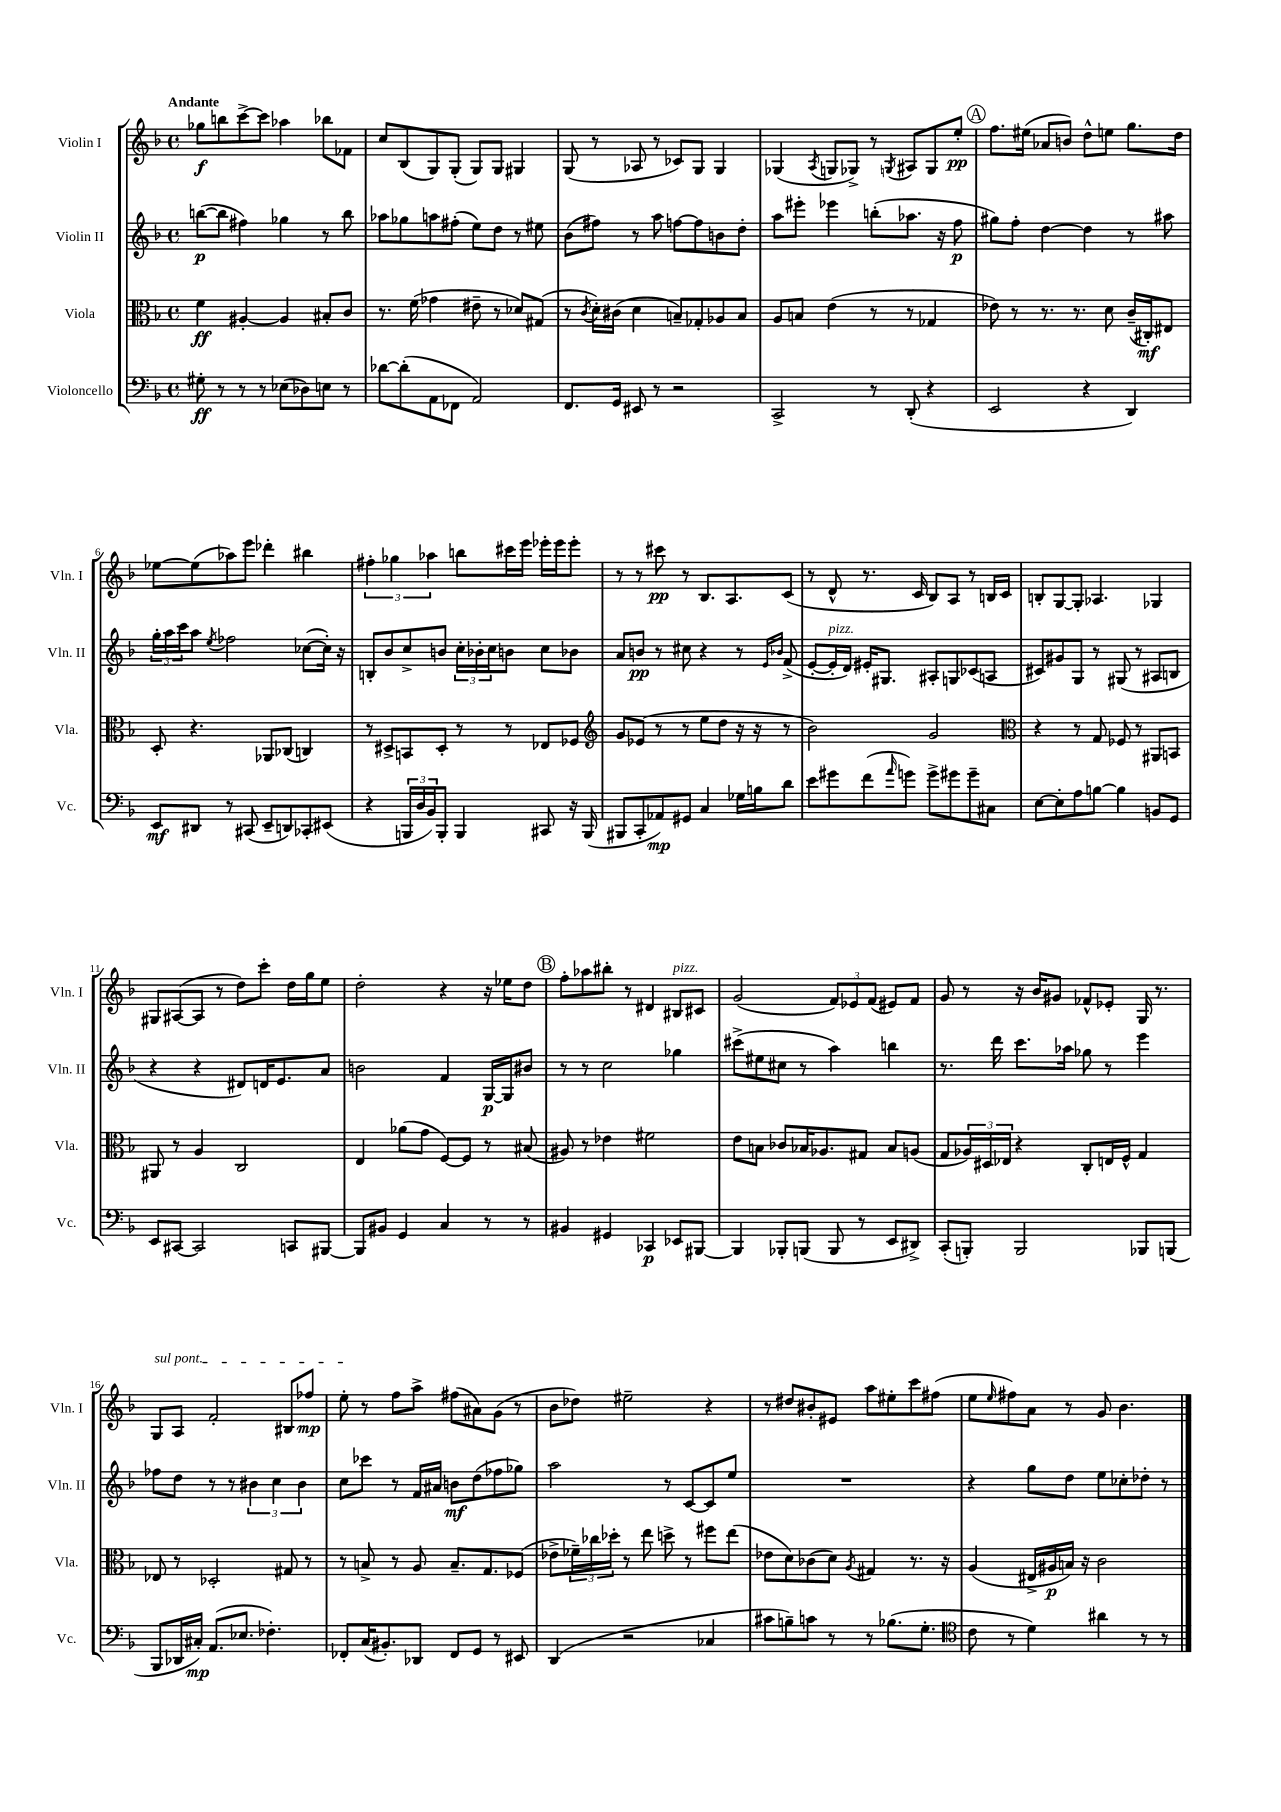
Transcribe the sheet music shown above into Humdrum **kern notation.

**kern	**kern	**kern	**kern
*staff4	*staff3	*staff2	*staff1
*clefF4	*clefC3	*clefG2	*clefG2
*k[b-]	*k[b-]	*k[b-]	*k[b-]
*M4/4	*M4/4	*M4/4	*M4/4
*met(c)	*met(c)	*met(c)	*met(c)
8G#'	4f	([8bb	8gg-
8r	.	8bb]	8bb
8r	[4A#'	4ff#)	[8ccc^
8r	.	.	8ccc]
(8E-	4A#]	4gg-	4aa-
8D-)	.	.	.
8E	8B#'	8r	8bb-
8r	8c	8bb	8f-
=	=	=	=
[8d-	8.r	8aa-	8cc
(8d-']	.	8gg-	(8B-
.	(16f	.	.
8AA	4g-	8aa	8G)
8FF-	.	(8ff#'	(8G'
2AA)	8e#~	8ee)	8G)
.	8r	8dd	8G
.	8d-)	8r	4G#
.	(8G#	8ee#	.
=	=	=	=
8.FF	8r	(8b-	(8G
.	8qc	.	.
.	16d')	8ff#)	8r
16GG	(16c#	.	.
8EE#	4d	8r	8A-
8r	.	8aa	8r
2r	8B~)	[8ff	8c-)
.	8G-'	8ff]	8G
.	8A-	8b	4G
.	8B	8dd'	.
=	=	=	=
2CC^	8A	8aa	(4G-
.	8B	8eee#'	.
.	.	.	8qA
.	(4e	4eee-	8G
.	.	.	8G-^)
8r	8r	(8bb'	8r
.	.	.	8qG
(8DD'	8r	8.aa-	8A#
4r	4G-	.	8G
.	.	16r	.
.	.	8ff	8ee'
=	=	=	=
2EE	8e-)	8gg#)	8.ff
.	8r	8ff'	.
.	.	.	(16ee#
.	8.r	[4dd	8a-
.	.	.	8b)
.	8.r	.	.
4r	.	4dd]	8dd^^
.	8d	.	8ee
4DD)	(16c~	8r	8.gg
.	16C#')	.	.
.	8E#	8aa#	.
.	.	.	16dd
=	=	=	=
8EE	8D'	24gg'	[8ee-
.	.	24aa	.
.	.	24ccc	.
8DD#	4.r	8aa	(8ee-]
.	.	8qee	.
8r	.	2ff-	8aa-)
(8CC#	.	.	8eee
8EE~	8AA-	.	4ddd-'
8DD)	(8C-	.	.
8CC-'	4C)	([8cc-	4bb#
(8EE#	.	16cc-'])	.
.	.	16r	.
=	=	=	=
4r	8r	8B'	6ff#'
.	8D#^	8b-	.
.	.	.	6gg-
24BBB	8BB	8cc^	.
24D	.	.	.
24BB-)	.	.	6aa-
8BBB'	8D#'	8b	.
4BBB	8r	24cc'	8bb
.	.	24b-'	.
.	.	24cc	.
.	8r	8b	16ccc#
.	.	.	16eee
8CC#	8E-	8cc	16eee-'
.	.	.	16eee-
16r	8F-	8b-	8eee-'
(16BBB	.	.	.
=	=	=	=
*	*clefG2	*	*
8BBB#	8g	8a	8r
8CC'	(8e-	8b	8r
8AA-)	8r	8r	8ccc#
8GG#	8r	8cc#	8r
4C	8ee	4r	8.B-
.	8dd	.	.
.	.	.	8.A
16G-	16r	8r	.
16B	16r	.	.
.	.	16qqe	.
.	.	16qqb-	.
8d	8r	(8f^	(8c
=	=	=	=
8e	2b-)	[8e'	8r
8g#	.	16e']	8d^^
.	.	16d)	.
(8f	.	16e#'	8.r
.	.	8.G#	.
16qqa	.	.	.
8g)	.	.	.
.	.	.	16c
8g^	2g	8A#'	8B-)
8g#	.	8G	8A
8g#~	.	(8c-	8r
8C#	.	8A	16B
.	.	.	16c
=	=	=	=
*	*clefC3	*	*
[8E	4r	8c#)	8B'
8E']	.	8g#	[8G
8A	8r	8G	8G']
[8B	8G	8r	4.A-
4B]	8F-	(8G#	.
.	8r	8r	.
8BB	8AA#	8A#	4G-
8GG	8BB	8B	.
=	=	=	=
8EE	8AA#	4r	8G#
[8CC#	8r	.	([8A#
2CC#]	4A	4r	8A#]
.	.	.	8r
.	2C	8d#)	8dd)
.	.	16d	8ccc'
.	.	8.e	.
8CC	.	.	16dd
.	.	.	16gg
[8BBB#	.	8a	8ee
=	=	=	=
8BBB#]	4E	2b	2dd'
8BB#	.	.	.
4GG	(8a-	.	.
.	8g	.	.
4C	[8F)	4f	4r
.	8F]	.	.
8r	8r	[16G	16r
.	.	16G]	16ee-
8r	(8B#	8b#	8dd
=	=	=	=
4BB#	8A#)	8r	8ff'
.	8r	8r	8aa-
4GG#	4e-	2cc	8bb#'
.	.	.	8r
4CC-	2f#	.	4d#
8EE-	.	4gg-	8B#
[8BBB#	.	.	8c#
=	=	=	=
4BBB#]	8e	(8ccc#^	(2g
.	8B	8ee#	.
8BBB-'	8c-	8cc#	.
(8BBB	16B-	8r	.
.	8.A-	.	.
8BBB	.	4aa)	12f)
.	.	.	12e-
8r	8G#	.	.
.	.	.	(12f
8EE	8B-	4bb	8e#)
8DD#^)	(8A	.	8f
=	=	=	=
(8CC'	8G	8.r	8g
8BBB')	24A-)	.	8r
.	24D#	.	.
.	.	16ddd	.
.	24E-	.	.
2BBB	4r	8.ccc	16r
.	.	.	16b-
.	.	.	8g#
.	.	16aa-	.
.	8C'	8gg-	8f-^^
.	16E	8r	8e-'
.	16F^^	.	.
8BBB-	4G	4eee	16G
.	.	.	8.r
(8BBB	.	.	.
=	=	=	=
8BBB-	8E-	8ff-	8G
16DD-	8r	8dd	8A
16C#')	.	.	.
(8.AA	2D-'	8r	2f'
.	.	8r	.
8.E-	.	.	.
.	.	6b#	.
4.F-')	.	.	.
.	.	6cc	.
.	8G#	.	8B#
.	.	6b#	.
.	8r	.	8ff-
=	=	=	=
8FF-'	8r	8cc	8ee'
(16C	8B^	8ccc-	8r
8.BB#')	.	.	.
.	8r	8r	8ff
8DD-	8A	16f	8aa^
.	.	16a#	.
8FF-	8.B~	8b	(8ff#
8GG	.	(8dd	8a#)
.	8.G	.	.
8r	.	8ff-	(8g
8EE#	(8F-	8gg-)	8r
=	=	=	=
(4DD	8e-^	2aa	8b-
.	24f-~)	.	8dd-)
.	24cc-	.	.
.	24dd-'	.	.
2r	8r	.	2ee#~
.	8ee	.	.
.	8dd^	8r	.
.	8r	[8c	.
4C-	8ff#	8c]	4r
.	(8ee	8ee	.
=	=	=	=
8c#	8e-	1r	8r
8B~)	8d)	.	8dd#
8c	(8c-	.	8b#'
8r	8d)	.	8e#
.	8qA	.	.
8r	4G#	.	8aa
(8.B-	.	.	8ee#'
.	8.r	.	8ccc
8.G'	.	.	.
.	.	.	(8ff#
.	16r	.	.
=	=	=	=
*clefC4	*	*	*
8c	(4A	4r	8ee
.	.	.	16qqee
8r	.	.	8ff#)
4d)	16E#^	8gg	8a
.	16A#	.	.
.	16B)	8dd	8r
.	16r	.	.
4a#	2c	8ee	8g
.	.	8cc-'	4.b-
8r	.	8dd-'	.
8r	.	8r	.
==	==	==	==
*-	*-	*-	*-
